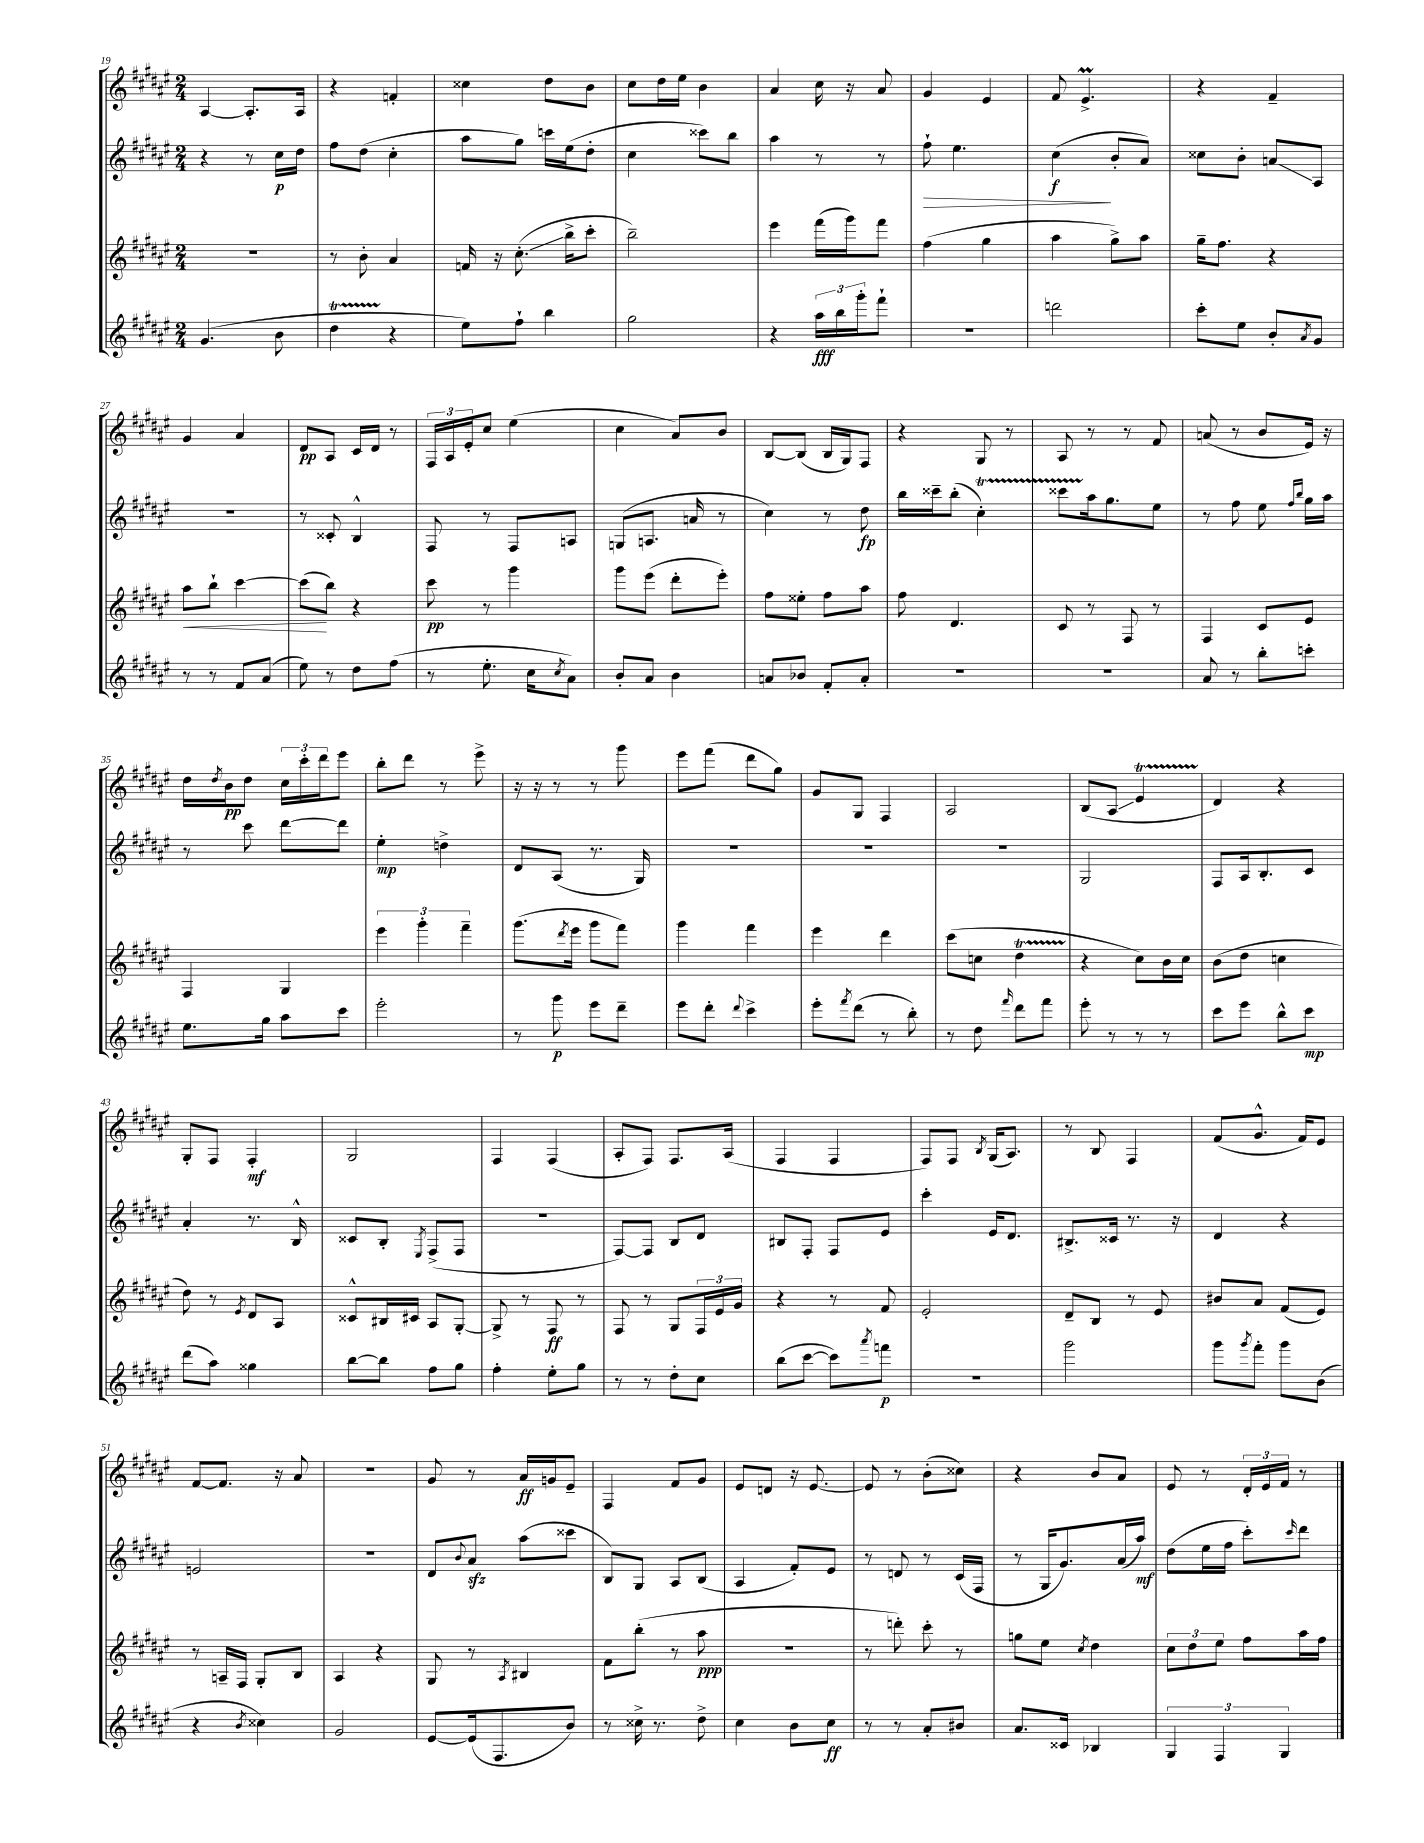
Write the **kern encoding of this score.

**kern	**kern	**kern	**kern
*staff4	*staff3	*staff2	*staff1
*clefG2	*clefG2	*clefG2	*clefG2
*k[f#c#g#d#a#e#]	*k[f#c#g#d#a#e#]	*k[f#c#g#d#a#e#]	*k[f#c#g#d#a#e#]
*M2/4	*M2/4	*M2/4	*M2/4
(4.g#/	2r	4r	[4A#/
.	.	8r	8.A#'/]L
8b\	.	16cc#\LL	.
.	.	16dd#\JJ	16A#/Jk
=	=	=	=
4dd#\	8r	8ff#\L	4r
.	8b'\	(8dd#\J	.
4r	4a#/	4cc#'\	4f'/
=	=	=	=
8ee#\L)	16f/	8aa#\L	4cc##\
.	16r	.	.
8ff#`\J	(8.cc#'\	8gg#\J)	.
4bb\	.	16ccc\LL	8dd#\L
.	16bb^\LK	(16ee#\J	.
.	8ccc#'\J	8dd#'\J	8b\J
=	=	=	=
2gg#\	2bb~\)	4cc#\	8cc#\L
.	.	.	16dd#\L
.	.	.	16ee#\JJ
.	.	8ccc##\L)	4b\
.	.	8bb\J	.
=	=	=	=
4r	4eee#\	4aa#\	4a#/
24aa#\LL	(16fff#\LL	8r	16cc#\
24bb\	.	.	.
.	16ggg#\J)	.	16r
24ggg#'\J	.	.	.
8fff#`\J	8fff#\J	8r	8a#/
=	=	=	=
2r	(4ff#\	8ff#`\	4g#/
.	.	4.ee#\	.
.	4gg#\	.	4e#/
=	=	=	=
2ddd\	4aa#\	(4cc#\	8f#/
.	.	.	4.e#^/
.	8gg#^\L)	8b'/L	.
.	8aa#\J	8a#/J)	.
=	=	=	=
8ccc#'\L	16gg#~\LK	8cc##\L	4r
.	8.ff#\J	.	.
8ee#\J	.	8b'\J	.
8b'/L	4r	8a/L	4f#~/
8qa#/	.	.	.
8g#/J	.	8A#/J	.
=	=	=	=
8r	8aa#\L	2r	4g#/
8r	8bb`\J	.	.
8f#/L	[4ccc#\	.	4a#/
(8a#/J	.	.	.
=	=	=	=
8ee#\)	(8ccc#\]L	8r	8d#/L
8r	8bb\J)	8c##'/	8A#/J
8dd#\L	4r	4B^^/	16c#/LL
.	.	.	16d#/JJ
(8ff#\J	.	.	8r
=	=	=	=
8r	8ccc#\	8F#/	24F#/LL
.	.	.	24A#/
.	.	.	24e#'/J
8.ee#'\	8r	8r	8cc#/J
.	4ggg#\	8F#/L	(4ee#\
16cc#\LK	.	.	.
8qcc#/	.	.	.
8a#\J)	.	8A/J	.
=	=	=	=
8b'/L	8ggg#\L	(8G/L	4cc#\
8a#/J	(8eee#\J	8.A/J	.
4b\	8ddd#'\L	.	8a#/L)
.	.	16a/	.
.	8eee#'\J)	8r	8b/J
=	=	=	=
8a/L	8ff#\L	4cc#\)	[8B/L
8b-/J	8ee##'\J	.	(8B/]J
8f#'/L	8ff#\L	8r	16B/LL
.	.	.	16G#/J)
8a'/J	8aa#\J	8dd#\	8F#/J
=	=	=	=
2r	8ff#\	16bb\LL	4r
.	.	16ccc##~\J	.
.	4.d#/	(8bb'\J	.
.	.	4cc#'\)	8G#/
.	.	.	8r
=	=	=	=
2r	8c#/	8ccc##\L	8A#/
.	8r	16aa#\k	8r
.	.	8.gg#\	.
.	8F#/	.	8r
.	8r	8ee#\J	8f#/
=	=	=	=
8a#/	4F#/	8r	(8a/
8r	.	8ff#\	8r
8bb'\L	8c#/L	8ee#\	8b/L
.	.	16qqff#/LL	.
.	.	16qqbb/JJ	.
8ccc'\J	8e#/J	16gg#\LL	16e#/Jk)
.	.	16aa#\JJ	16r
=	=	=	=
8.ee#\L	4F#/	8r	16dd#\LL
.	.	.	8qdd#/
.	.	.	16b\J
.	.	8ccc#\	8dd#\J
16gg#\Jk	.	.	.
8aa#\L	4G#/	[8ddd#\L	24cc#\LL
.	.	.	24ccc#'\
.	.	.	24ddd#\J
8ccc#\J	.	8ddd#\]J	8eee#\J
=	=	=	=
2eee#'\	6eee#\	4ee#'\	8bb'\L
.	.	.	8ddd#\J
.	6ggg#'\	.	.
.	.	4dd^\	8r
.	6fff#~\	.	.
.	.	.	8eee#^\
=	=	=	=
8r	(8.ggg#\L	8d#/L	16r
.	.	.	16r
8ggg#\	.	(8A#/J	8r
.	8qddd#/	.	.
.	16eee#\Jk	.	.
8eee#\L	8ggg#\L	8.r	8r
8ddd#~\J	8fff#\J)	.	8ggg#\
.	.	16G#/)	.
=	=	=	=
8eee#\L	4ggg#\	2r	8eee#\L
8ddd#'\J	.	.	(8fff#\J
8qqddd#/	.	.	.
4ccc#^\	4fff#\	.	8ddd#\L
.	.	.	8gg#\J)
=	=	=	=
8eee#'\L	4eee#\	2r	8g#/L
8qfff#/	.	.	.
(8ddd#\J	.	.	8G#/J
8r	4ddd#\	.	4F#/
8bb'\)	.	.	.
=	=	=	=
8r	(8ccc#\L	2r	2A#/
8dd#\	8cc\J	.	.
16qqfff#/	.	.	.
8ddd#\L	4dd#\	.	.
8fff#\J	.	.	.
=	=	=	=
8eee#'\	4r	2G#/	(8B/L
8r	.	.	8A#/J
8r	8cc#\L)	.	4e#/
8r	16b\L	.	.
.	16cc#\JJ	.	.
=	=	=	=
8ccc#\L	(8b\L	8F#/L	4d#/)
8eee#\J	8dd#\J	16A#/k	.
.	.	8.B'/	.
8bb^^\L	4cc\	.	4r
8ccc#\J	.	8c#/J	.
=	=	=	=
(8ddd#\L	8dd#\)	4a#'/	8G#'/L
8aa#\J)	8r	.	8F#/J
.	8qe#/	.	.
4gg##\	8d#/L	8.r	4F#'/
.	8A#/J	.	.
.	.	16B^^/	.
=	=	=	=
[8bb\L	8c##^^/L	8c##/L	2G#/
8bb\]J	16B#/L	8B'/J	.
.	16c#/JJ	.	.
.	.	8qE#/	.
8ff#\L	8A#/L	(8F#^/L	.
8gg#\J	[8G#'/J	8F#/J	.
=	=	=	=
4ff#'\	8G#^/]	2r	4F#/
.	8r	.	.
8ee#'\L	8F#/	.	(4F#/
8gg#\J	8r	.	.
=	=	=	=
8r	8F#/	[8F#/L)	8A#'/L
8r	8r	8F#/]J	8F#/J)
8dd#'\L	8G#/L	8B/L	8.F#/L
8cc#\J	24F#/L	8d#/J	.
.	24e#/	.	.
.	.	.	(16A#/Jk
.	24g#/JJ	.	.
=	=	=	=
(8bb\L	4r	8B#/L	4F#/
[8ccc#\J	.	8F#'/J	.
8ccc#\]L)	8r	8F#/L	4F#/
8qaaa#/	.	.	.
8fff\J	8f#/	8e#/J	.
=	=	=	=
2r	2e#'/	4ccc#'\	8F#/L)
.	.	.	8F#/J
.	.	.	8qB/
.	.	16e#/LK	(16G#/LK
.	.	8.d#/J	8.A#/J)
=	=	=	=
2ggg#\	8d#~/L	8.B#^/L	8r
.	8B/J	.	8B/
.	.	16c##/Jk	.
.	8r	8.r	4F#/
.	8e#/	.	.
.	.	16r	.
=	=	=	=
8ggg#\L	8b#/L	4d#/	(8f#/L
8qggg#/	.	.	.
8fff#'\J	8a#/J	.	8.g#^^/J
8ggg#\L	(8f#/L	4r	.
.	.	.	16f#/LK)
(8b\J	8e#/J)	.	8e#/J
=	=	=	=
4r	8r	2e/	[8f#/L
.	16A~/LL	.	8.f#/]J
.	16F#/JJ	.	.
8qb/	.	.	.
4cc##\)	8G#'/L	.	.
.	.	.	16r
.	8B/J	.	8a#/
=	=	=	=
2g#/	4A#/	2r	2r
.	4r	.	.
=	=	=	=
[8e#/L	8G#/	8d#/L	8g#/
.	.	8qqb/	.
(16e#/]k	8r	8a#/J	8r
8.F#/	.	.	.
.	8qA#/	.	.
.	4B#/	(8aa#\L	16a#/LL
.	.	.	16g/J
8b/J)	.	8ccc##\J	8e#~/J
=	=	=	=
8r	8f#\L	8B/L)	4F#/
16cc##^\	(8bb'\J	8G#/J	.
8.r	.	.	.
.	8r	8A#/L	8f#/L
8dd#^\	8aa#\	(8B/J	8g#/J
=	=	=	=
4cc#\	2r	4A#/	8e#/L
.	.	.	8d/J
8b\L	.	8f#'/L)	16r
.	.	.	[8.e#/
8cc#\J	.	8e#/J	.
=	=	=	=
8r	8r	8r	8e#/]
8r	8ddd'\)	8d/	8r
8a#'/L	8ccc#'\	8r	(8b'\L
8b#/J	8r	(16c#/LL	8cc##\J)
.	.	16F#/JJ	.
=	=	=	=
8.a#/L	8gg\L	8r	4r
.	8ee#\J	16G#/LK	.
16c##/Jk	.	8.g#/)	.
.	8qcc#/	.	.
4B-/	4dd#\	.	8b/L
.	.	(16a#/L	8a#/J
.	.	16aa#/JJ)	.
=	=	=	=
6G#/	12cc#\L	(8dd#\L	8e#/
.	12dd#\	.	.
.	.	16ee#\L	8r
6F#/	12ee#\J	.	.
.	.	16ff#\JJ	.
.	8ff#\L	8ccc#'\L)	24d#'/LL
.	.	.	24e#/
6G#/	.	.	24f#/JJ
.	.	16qqccc#/	.
.	16aa#\L	8ddd#\J	8r
.	16ff#\JJ	.	.
==	==	==	==
*-	*-	*-	*-
